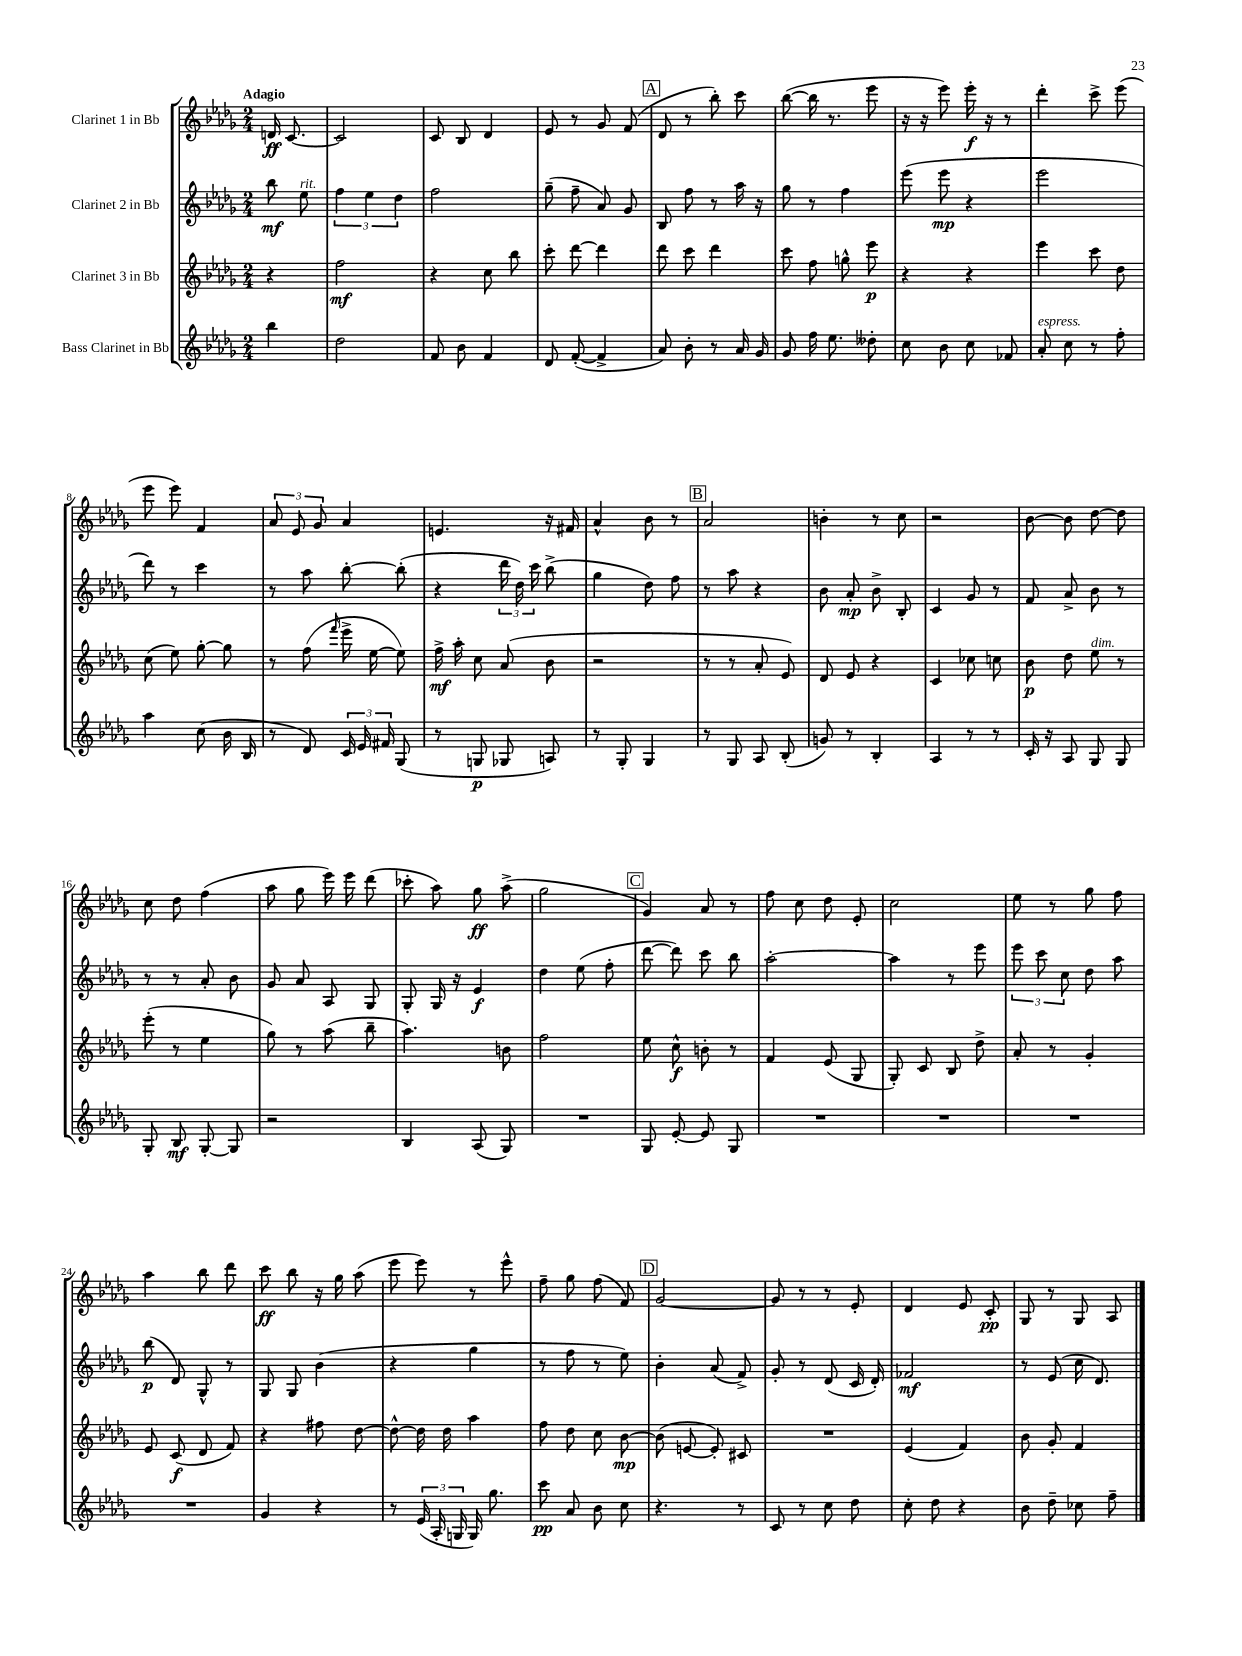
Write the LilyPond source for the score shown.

<<
\new StaffGroup <<
\new Staff = "s0" \with { instrumentName = "Clarinet 1 in Bb" } {
    \clef treble \key des \major \numericTimeSignature \time 2/4 \partial 4 \tempo "Adagio"
    \autoBeamOff d'16\ff c'8.~ |
    c'2 |
    c'8 bes8 des'4 |
    ees'8 r8 ges'8 f'8( |
    \mark \markup { \box "A" } des'8 r8 bes''8-.) c'''8 |
    bes''8~( bes''16 r8. ees'''8 |
    r16 r16 ees'''8) ees'''16-.\f r16 r8 |
    des'''4-. c'''8-> ees'''8( |
    ees'''8 ees'''8) f'4 |
    \tuplet 3/2 { aes'8 ees'8 ges'8 } aes'4 |
    e'4. r16 fis'16 |
    aes'4-^ bes'8 r8 |
    \mark \markup { \box "B" } aes'2 |
    b'4-. r8 c''8 |
    r2 |
    bes'8~ bes'8 des''8~ des''8 |
    c''8 des''8 f''4( |
    aes''8 ges''8 ees'''16) ees'''16 des'''8( |
    ces'''8-. aes''8) ges''8\ff aes''8->( |
    ges''2 |
    \mark \markup { \box "C" } ges'4) aes'8 r8 |
    f''8 c''8 des''8 ees'8-. |
    c''2 |
    ees''8 r8 ges''8 f''8 |
    aes''4 bes''8 des'''8 |
    c'''8\ff bes''8 r16 ges''16 aes''8( |
    ees'''8 ees'''8) r8 ees'''8-^ |
    f''8-- ges''8 f''8( f'8) |
    \mark \markup { \box "D" } ges'2~ |
    ges'8 r8 r8 ees'8-. |
    des'4 ees'8 c'8-.\pp |
    ges8 r8 ges8 aes8 \bar "|." |
}
\new Staff = "s1" \with { instrumentName = "Clarinet 2 in Bb" } {
    \clef treble \key des \major \numericTimeSignature \time 2/4 \partial 4
    \autoBeamOff bes''8\mf ees''8^\markup { \italic "rit." } |
    \tuplet 3/2 { f''4 ees''4 des''4 } |
    f''2 |
    ges''8--( f''8-- aes'8) ges'8 |
    \mark \markup { \box "A" } bes8 f''8 r8 aes''16 r16 |
    ges''8 r8 f''4 |
    ees'''8( ees'''8\mp r4 |
    ees'''2 |
    des'''8) r8 c'''4 |
    r8 aes''8 bes''8~-. bes''8-.( |
    r4 \tuplet 3/2 { des'''16 des''16) c'''16 } bes''8->( |
    ges''4 des''8) f''8 |
    \mark \markup { \box "B" } r8 aes''8 r4 |
    bes'8 aes'8-.\mp bes'8-> bes8-. |
    c'4 ges'8 r8 |
    f'8 aes'8-> bes'8 r8 |
    r8 r8 aes'8-. bes'8 |
    ges'8 aes'8 aes8 ges8 |
    ges8-. ges16 r16 ees'4\f |
    des''4 ees''8( f''8-. |
    \mark \markup { \box "C" } des'''8~ des'''8) c'''8 bes''8 |
    aes''2~-. |
    aes''4 r8 ees'''8 |
    \tuplet 3/2 { ees'''8 c'''8 c''8 } des''8 aes''8 |
    bes''8\p( des'8) ges8-^ r8 |
    ges8 ges8 bes'4( |
    r4 ges''4 |
    r8 f''8 r8 ees''8) |
    \mark \markup { \box "D" } bes'4-. aes'8( f'8->) |
    ges'8-. r8 des'8( c'16 des'16-.) |
    fes'2\mf |
    r8 ees'8( c''16 des'8.) \bar "|." |
}
\new Staff = "s2" \with { instrumentName = "Clarinet 3 in Bb" } {
    \clef treble \key des \major \numericTimeSignature \time 2/4 \partial 4
    \autoBeamOff r4 |
    f''2\mf |
    r4 c''8 bes''8 |
    c'''8-. des'''8~ des'''4 |
    \mark \markup { \box "A" } des'''8 c'''8 des'''4 |
    c'''8 f''8 g''8-^ ees'''8\p |
    r4 r4 |
    ees'''4 c'''8 des''8 |
    c''8( ees''8) ges''8~-. ges''8 |
    r8 f''8( \grace { f'''16 } ees'''16-> ees''16~ ees''8) |
    f''16->\mf aes''16-. c''8 aes'8( bes'8 |
    r2 |
    \mark \markup { \box "B" } r8 r8 aes'8-. ees'8) |
    des'8 ees'8 r4 |
    c'4 ces''8 c''8 |
    bes'8\p des''8 ees''8^\markup { \italic "dim." } r8 |
    ees'''8-.( r8 ees''4 |
    ges''8) r8 aes''8( bes''8-- |
    aes''4.) b'8 |
    f''2 |
    \mark \markup { \box "C" } ees''8 c''8-^\f b'8-. r8 |
    f'4 ees'8( ges8 |
    ges8-.) c'8 bes8 des''8-> |
    aes'8-. r8 ges'4-. |
    ees'8 c'8\f( des'8 f'8) |
    r4 fis''8 des''8~ |
    des''8~-^ des''16 des''16 aes''4 |
    f''8 des''8 c''8 bes'8~\mp |
    \mark \markup { \box "D" } bes'8( e'8~ e'8-.) cis'8 |
    R2 |
    ees'4( f'4) |
    bes'8 ges'8-. f'4 \bar "|." |
}
\new Staff = "s3" \with { instrumentName = "Bass Clarinet in Bb" } {
    \clef treble \key des \major \numericTimeSignature \time 2/4 \partial 4
    \autoBeamOff bes''4 |
    des''2 |
    f'8 bes'8 f'4 |
    des'8 f'8~-.( f'4-> |
    \mark \markup { \box "A" } aes'8) bes'8-. r8 aes'16 ges'16 |
    ges'8 f''16 ees''8. deses''8-. |
    c''8 bes'8 c''8 fes'8 |
    aes'8-.^\markup { \italic "espress." } c''8 r8 f''8-. |
    aes''4 c''8( bes'16 bes16 |
    r8 des'8) \tuplet 3/2 { c'16 ees'16 fis'16 } ges8( |
    r8 g8\p ges8 a8) |
    r8 ges8-. ges4 |
    \mark \markup { \box "B" } r8 ges8 aes8 bes8-.( |
    g'8) r8 bes4-. |
    aes4 r8 r8 |
    c'16-. r16 aes8 ges8 ges8 |
    ges8-. bes8\mf ges8~-. ges8 |
    r2 |
    bes4 aes8( ges8) |
    R2 |
    \mark \markup { \box "C" } ges8 ees'8~-. ees'8 ges8 |
    R2 |
    R2 |
    R2 |
    R2 |
    ges'4 r4 |
    r8 \tuplet 3/2 { ees'16( aes16-. g16 } g16) ges''8. |
    c'''8\pp aes'8 bes'8 c''8 |
    \mark \markup { \box "D" } r4. r8 |
    c'8 r8 c''8 des''8 |
    c''8-. des''8 r4 |
    bes'8 des''8-- ces''8 f''8-- \bar "|." |
}
>>
>>
